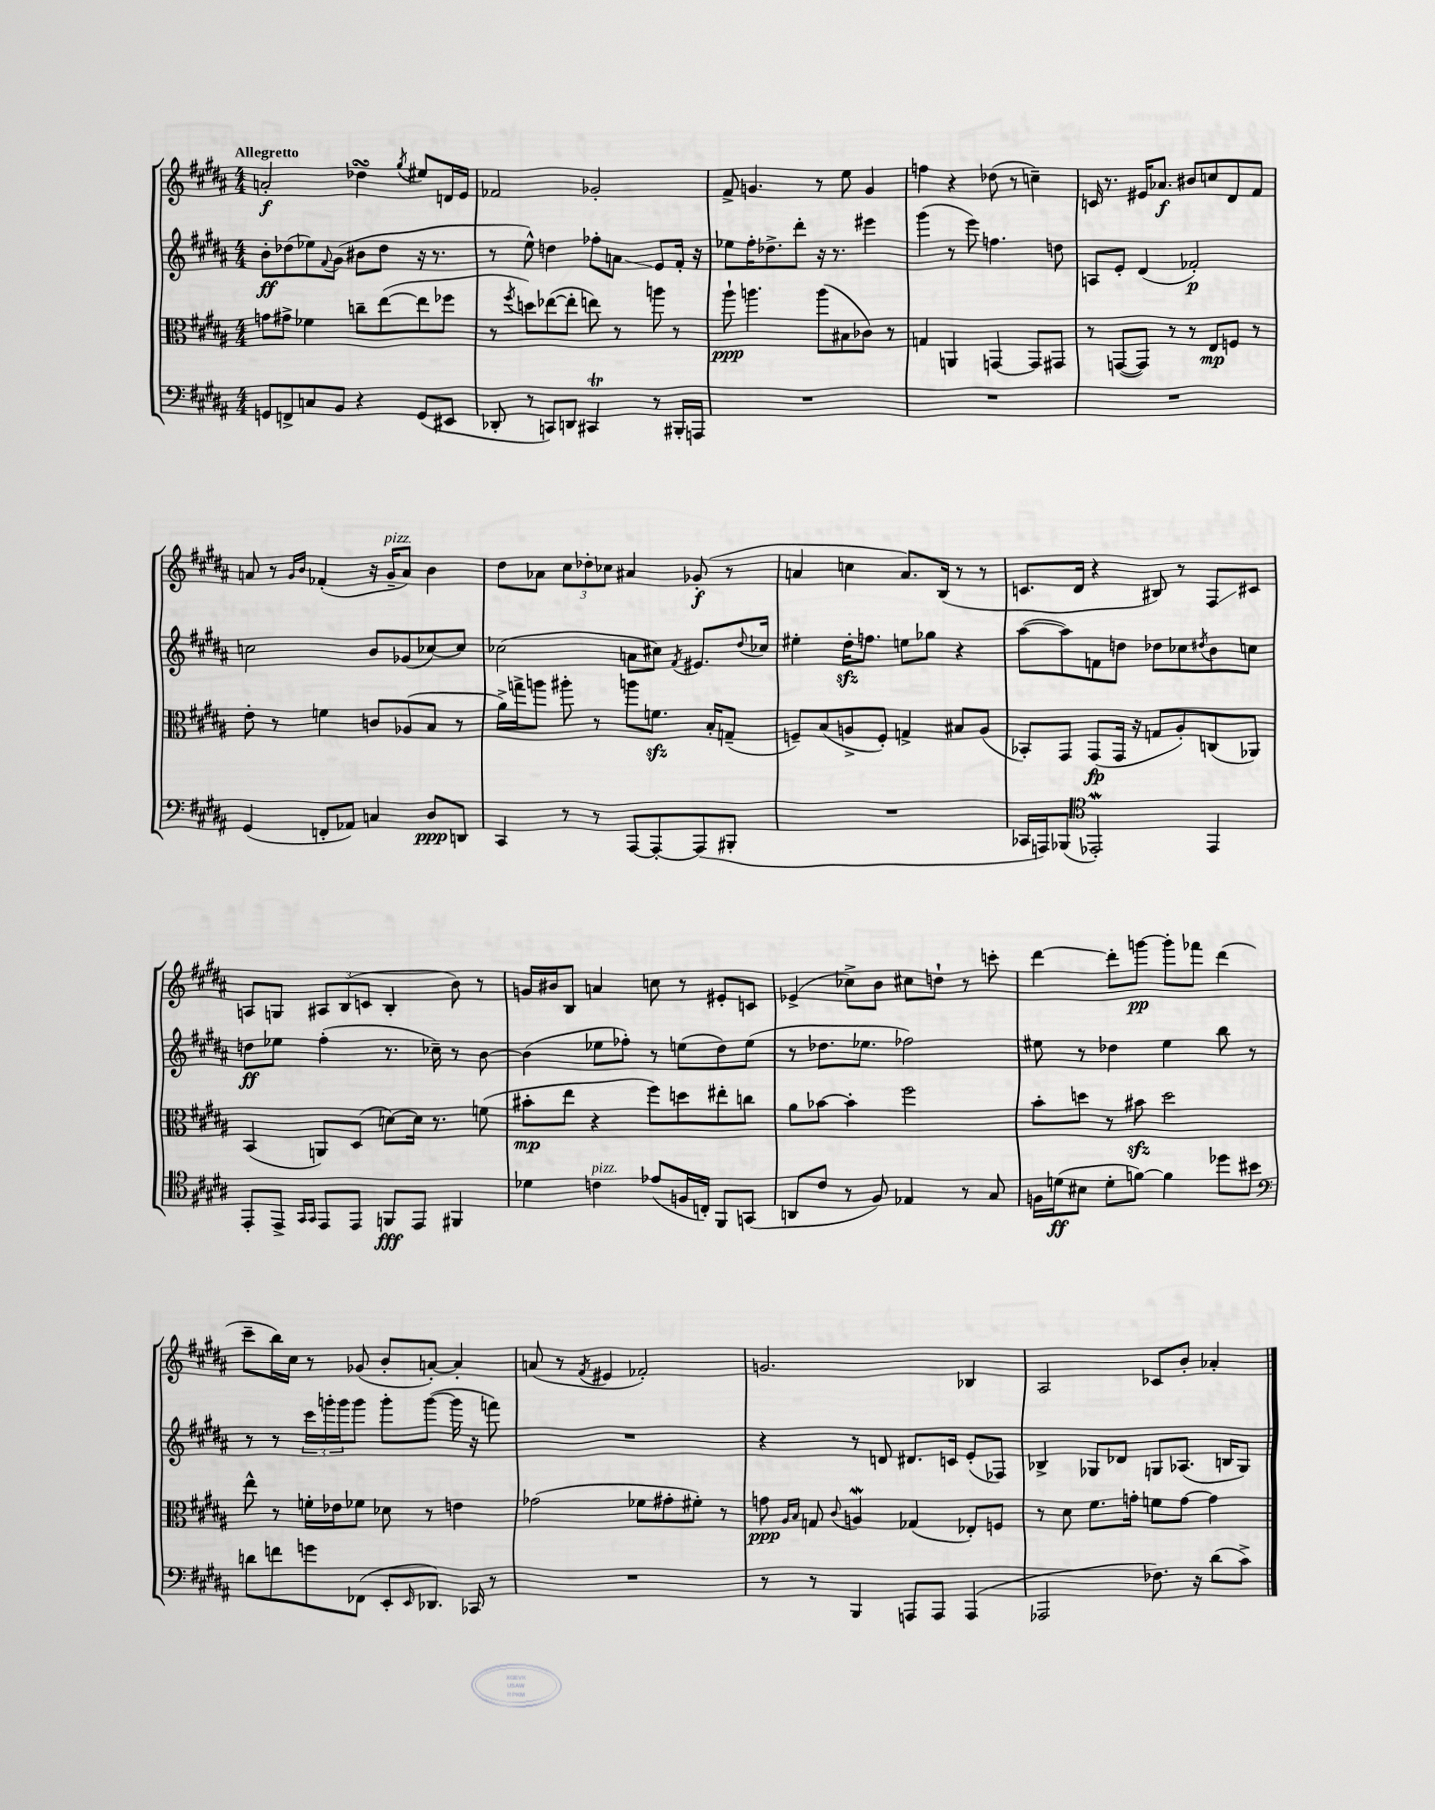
<<
\new StaffGroup <<
\new Staff = "s0" {
    \clef treble \key b \major \numericTimeSignature \time 4/4 \tempo "Allegretto"
    a'2-.\f des''4\turn \acciaccatura { gis''8 } eis''8 d'16 e'16 |
    fes'2 ges'2-. |
    fis'8-> g'4. r8 e''8 g'4 |
    f''4 r4 des''8( r8 c''4--) |
    c'16 r8. eis'16 aes'8.\f bis'8 c''8 dis'8 fis'8 |
    a'8 r8 \grace { gis'16 b'16 } fes'4-.( r16 gis'16--^\markup { \italic "pizz." } a'8) b'4 |
    dis''8 aes'8 \tuplet 3/2 { cis''8 des''8-. ces''8 } ais'4 ges'8-.\f( r8 |
    a'4 c''4 a'8.) b16( r8 r8 |
    c'8. dis'16 r4 bis8) r8 fis8\glissando cis'8 |
    a8 g8 \tuplet 3/2 { ais8 b8( c'8 } b4-. b'8) r8 |
    g'16 bis'16 b8 a'4 c''8 r8 eis'8-. c'8 |
    ees'4->( ces''8->) b'8 cis''8 d''8-! r8 c'''8-. |
    dis'''4~ dis'''8-. g'''8~\pp g'''8-. fes'''8 dis'''4( |
    cis'''8-- b''16) cis''16 r8 ges'8( b'8-. a'8~-.) a'4-. |
    a'8( r8 \acciaccatura { fis'8 } eis'4 fes'2-.) |
    g'2. bes4 |
    ais2 ces'8 b'8-. aes'4-. \bar "|." |
}
\new Staff = "s1" {
    \clef treble \key b \major \numericTimeSignature \time 4/4
    b'8-.\ff des''8( ees''8) \appoggiatura { fis'8 } gis'8( bis'8 des''8 r16 r8. |
    r8 e''8-^) d''4 fes''8-. a'8\glissando e'8 fis'16-. r16 |
    ees''8 fis''16-. des''8.-> dis'''8-. r16 r8. eis'''4 |
    gis'''4( r8 e'''8) f''4. d''8 |
    a8 e'8-. dis'4( fes'2-.\p) |
    c''2 b'8 ges'8( ces''8~) ces''8 |
    ces''2( a'8 cis''8) \acciaccatura { fis'8 } eis'8. \appoggiatura { dis''8 } ces''16 |
    eis''4-. dis''16-.\sfz f''8. e''8 ges''8 r4 |
    ais''8~( ais''8) f'8 d''8 des''8 ces''8 \acciaccatura { dis''8 } b'8 c''8 |
    d''8\ff ees''8 fis''4-.( r8. ces''16--) r8 b'8~ |
    b'4( ees''8 fes''8-.) r8 e''8( dis''8) e''8( |
    r8 des''8. ees''8. fes''2) |
    eis''8 r8 des''4 eis''4 b''8 r8 |
    r8 r8 \tuplet 3/2 { cis'''16 g'''16-. g'''16 } g'''8 g'''8-. g'''8~( g'''16 r16 f'''8) |
    R1 |
    r4 r8 d'8 dis'8. c'16 e'8-.( fes8) |
    bes4-> ges8 des'8 g8 aes8.( b16 g8) \bar "|." |
}
\new Staff = "s2" {
    \clef alto \key b \major \numericTimeSignature \time 4/4
    g'8 gis'8-> fes'4 c''8-- e''8~( e''8 fes''8 |
    r8 \acciaccatura { fis''8 } d''8) ees''8~( ees''8-. e''8) r8 a''8 r8 |
    ais''8-!\ppp a''4. a''8( bis8 ces'8) r8 |
    g4 a,4 g,4~ g,8 gis,8 |
    r8 g,8~( g,8) r8 r8 e8\mp f8 r8 |
    e'8-. r8 f'4 c'8 aes8( b8 r8 |
    ais'16->) g''16-> a''8 ais''8-. r8 a''8 f'8.\sfz b16-. g8--( |
    f8--) b8( a8-> f8-.) g4-> bis8 a8( |
    bes,8-.) gis,8 gis,8\fp( gis,16 r16 g8 ais8-.) c8( aes,8) |
    b,4( a,8) dis8( d'8~) d'16 r8. f'8( |
    bis'8-.\mp e''8 r4 fis''8) d''8 eis''8-. c''8 |
    ais'8 bes'8~ bes'4-. fis''2 |
    b'8-. d''8 r8 bis'8\sfz d''2 |
    e''8-^ r8 f'16-. ees'16 fes'8 des'8 r8 e'4 |
    ges'2( fes'8 gis'8-. fis'8-.) r8 |
    g'8\ppp \grace { ais16 b16 } g8 \appoggiatura { cis'8 } a4\mordent ges4( ees8-.) f8 |
    r8 dis'8 fis'8. g'16-. f'8 g'8~ g'4 \bar "|." |
}
\new Staff = "s3" {
    \clef bass \key b \major \numericTimeSignature \time 4/4
    g,8 f,8-> c8 b,8 r4 g,8( eis,8 |
    des,8-. r8 c,8) d,8 cis,4\trill r8 bis,,16-. a,,16 |
    R1 |
    R1 |
    R1 |
    gis,4( f,8-. aes,8) c4 dis8\ppp d,8 |
    cis,4 r8 r8 ais,,8~ ais,,8~-. ais,,8( bis,,8-. |
    R1 |
    ces,16 a,,16) bes,,8( \clef tenor ees,2-.\mordent) ees,4 |
    e,8-. e,8-> \grace { gis,16 gis,16 } e,8 e,8 f,8\fff e,8 fis,4 |
    des'4 c'4^\markup { \italic "pizz." } ees'8( f16 c16-.) fis,8 g,8( |
    a,8 cis'8 r8 fis8) ees4 r8 gis8 |
    f16 d'16\ff( bis8 d'8-. f'8~) f'4 des''8 bis'8 |
    \clef bass d'8 f'8 g'8 fes,8( e,8-. \grace { e,16 } des,8.) ces,16 r8 |
    R1 |
    r8 r8 b,,4 a,,8 a,,8 a,,4( |
    aes,,2 fes8.) r16 dis'8( cis'8->) \bar "|." |
}
>>
>>
\layout { \context { \Score \remove "Bar_number_engraver" } }
